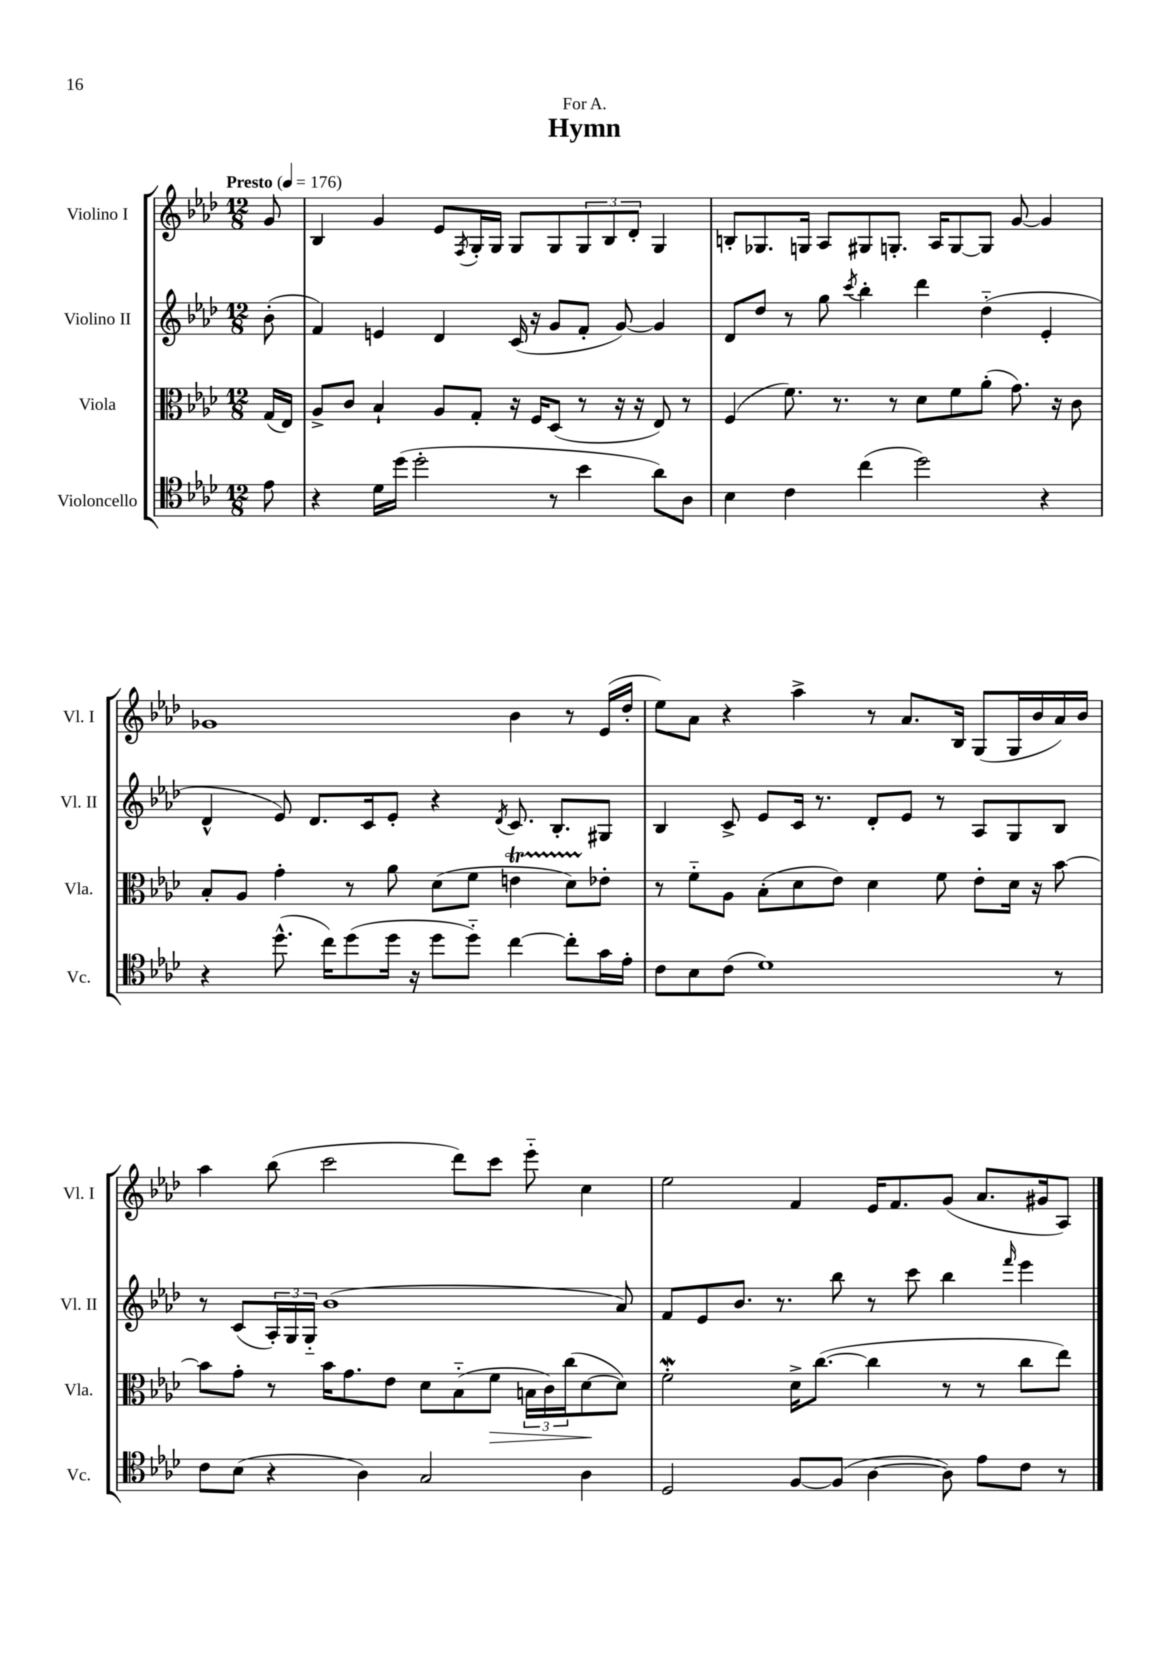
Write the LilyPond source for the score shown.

\header { title = "Hymn" dedication = "For A." }
<<
\new StaffGroup <<
\new Staff = "s0" \with { instrumentName = "Violino I" shortInstrumentName = "Vl. I" } {
    \clef treble \key aes \major \numericTimeSignature \time 12/8 \partial 8 \tempo "Presto" 4 = 176
    g'8 |
    bes4 g'4 ees'8 \acciaccatura { f8 } g16-. g16 g8 g8 \tuplet 3/2 { g8 bes8 des'8-. } g4 |
    b8-. ges8. g16 aes8 gis8 g8.-. aes16 g8~ g8 g'8~ g'4 |
    ges'1 bes'4 r8 ees'16( des''16-. |
    ees''8) aes'8 r4 aes''4-> r8 aes'8. bes16 g8( g16 bes'16 aes'16) bes'16 |
    aes''4 bes''8( c'''2 des'''8) c'''8 ees'''8-_ c''4 |
    ees''2 f'4 ees'16 f'8. g'8( aes'8. gis'16 aes8) \bar "|." |
}
\new Staff = "s1" \with { instrumentName = "Violino II" shortInstrumentName = "Vl. II" } {
    \clef treble \key aes \major \numericTimeSignature \time 12/8 \partial 8
    bes'8-.( |
    f'4) e'4 des'4 c'16( r16 g'8 f'8-. g'8~) g'4 |
    des'8 des''8 r8 g''8 \acciaccatura { c'''8 } bes''4-. des'''4 des''4-_( ees'4-. |
    des'4-^ ees'8) des'8. c'16 ees'8-. r4 \acciaccatura { des'8 } c'8. bes8.-. gis8 |
    bes4 c'8-> ees'8 c'16 r8. des'8-. ees'8 r8 aes8 g8 bes8 |
    r8 c'8( \tuplet 3/2 { aes16-.) g16 g16-_ } bes'1( aes'8) |
    f'8 ees'8 bes'8. r8. bes''8 r8 c'''8 bes''4 \grace { f'''16 } ees'''4 \bar "|." |
}
\new Staff = "s2" \with { instrumentName = "Viola" shortInstrumentName = "Vla." } {
    \clef alto \key aes \major \numericTimeSignature \time 12/8 \partial 8
    g16( ees16) |
    aes8-> c'8 bes4-! aes8 g8-. r16 f16 des8( r8 r16 r16 ees8) r8 |
    f4( f'8.) r8. r8 des'8 f'8 aes'8-.( g'8.) r16 c'8 |
    bes8-. aes8 g'4-. r8 aes'8 des'8( f'8 e'4\startTrillSpan des'8) ees'8-.\stopTrillSpan |
    r8 f'8-_ aes8 bes8-.( des'8 ees'8) des'4 f'8 ees'8-. des'16 r16 bes'8~ |
    bes'8 g'8-. r8 bes'16 g'8. ees'8 des'8 bes8-_( f'8\> \tuplet 3/2 { b16 c'16) c''16( } des'8~\! des'8) |
    f'2-.\mordent des'16-> c''8.~( c''4 r8 r8 c''8 ees''8) \bar "|." |
}
\new Staff = "s3" \with { instrumentName = "Violoncello" shortInstrumentName = "Vc." } {
    \clef tenor \key aes \major \numericTimeSignature \time 12/8 \partial 8
    ees'8 |
    r4 des'16 des''16( des''2-. r8 bes'4 aes'8) aes8 |
    bes4 c'4 c''4( des''2) r4 |
    r4 des''8.-^( c''16) des''8( des''16 r16 des''8 des''8-_) c''4~ c''8-. g'16 ees'16-. |
    c'8 bes8 c'8( des'1) r8 |
    c'8 bes8( r4 aes4) g2 aes4 |
    des2 f8~ f8( aes4~ aes8) ees'8 c'8 r8 \bar "|." |
}
>>
>>
\layout { \context { \Score \remove "Bar_number_engraver" } }
